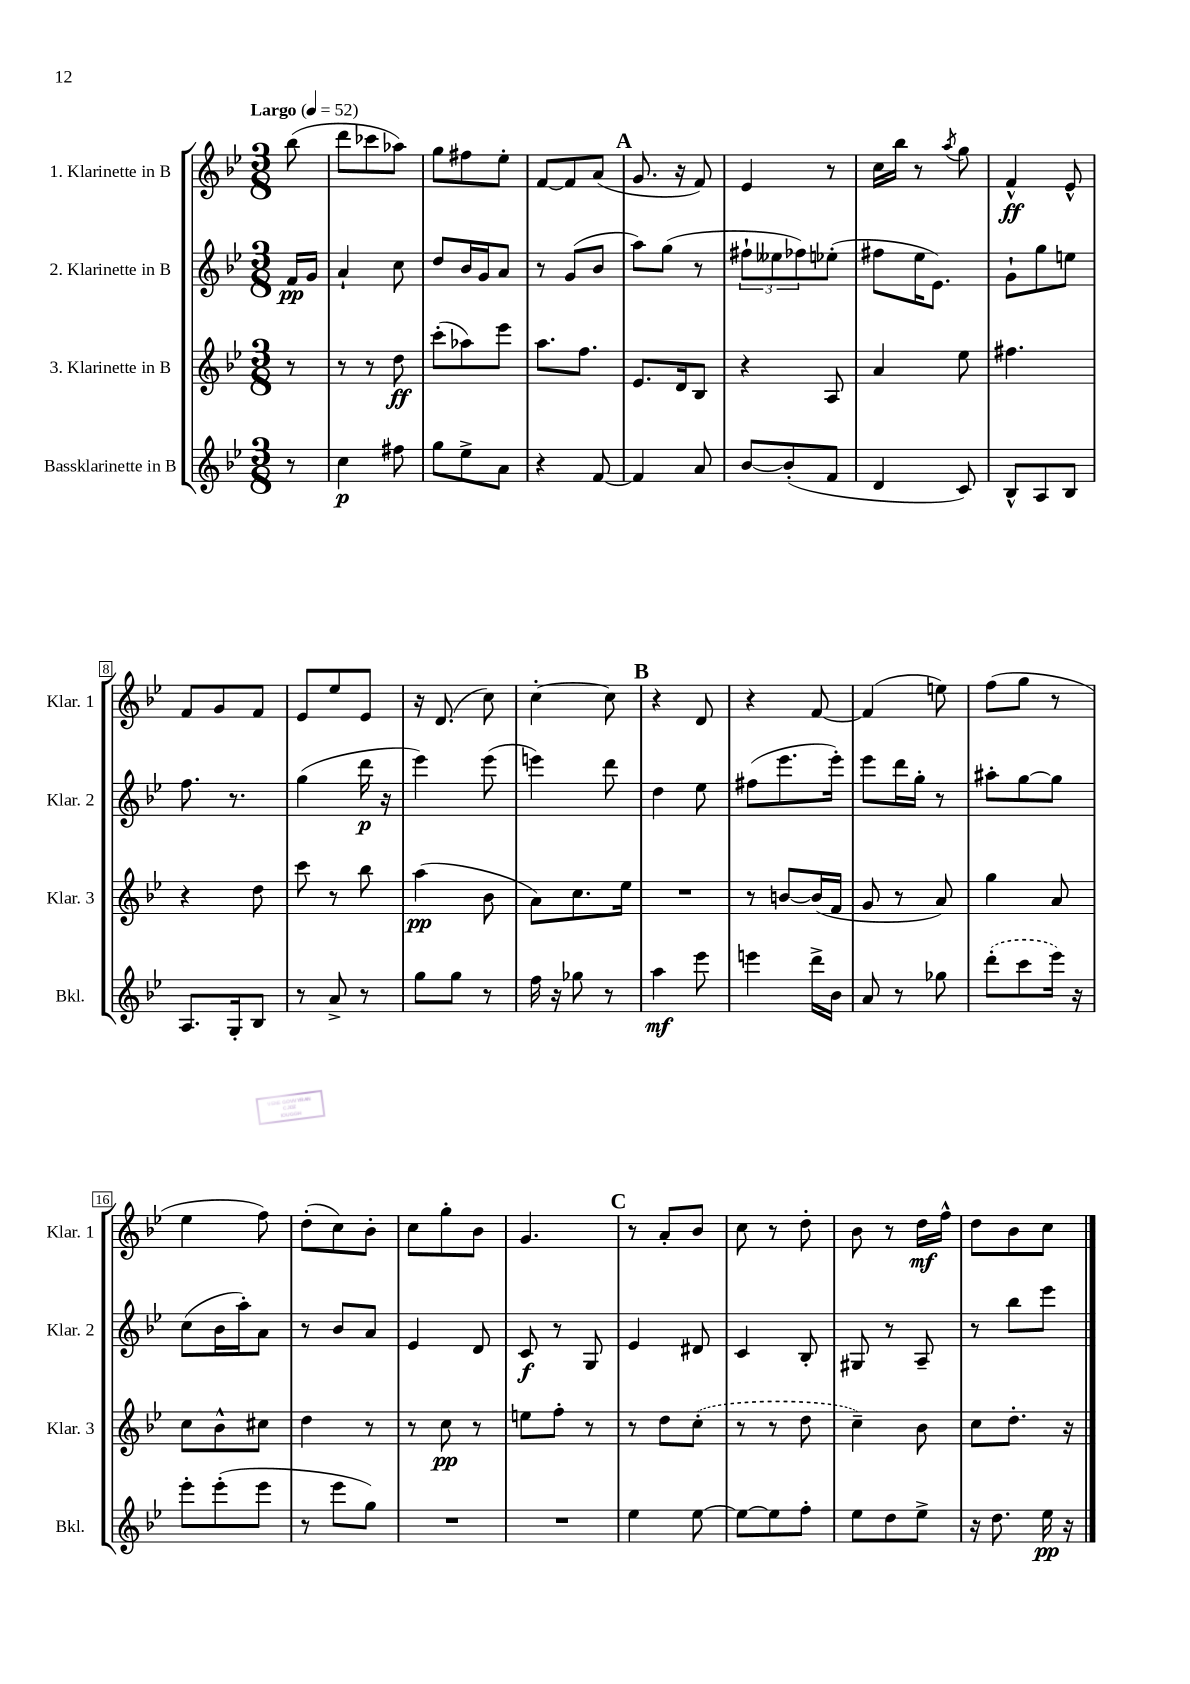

**kern	**kern	**kern	**kern
*staff4	*staff3	*staff2	*staff1
*clefG2	*clefG2	*clefG2	*clefG2
*k[b-e-]	*k[b-e-]	*k[b-e-]	*k[b-e-]
*M3/8	*M3/8	*M3/8	*M3/8
*MM52	*MM52	*MM52	*MM52
8r	8r	16f	(8bb-
.	.	16g	.
=	=	=	=
4cc	8r	4a`	8ddd
.	8r	.	8ccc-
8ff#	8dd	8cc	8aa-)
=	=	=	=
8gg	(8ccc'	8dd	8gg
8ee-^	8aa-)	16b-	8ff#
.	.	16g	.
8a	8eee-	8a	8ee-'
=	=	=	=
4r	8.aa	8r	[8f
.	.	(8g	8f]
.	8.ff	.	.
[8f	.	8b-	(8a
=	=	=	=
4f]	8.e-	8aa)	8.g
.	.	(8gg	.
.	16d	.	16r
8a	8B-	8r	8f)
=	=	=	=
[8b-	4r	12ff#`	4e-
.	.	12ee--	.
(8b-']	.	.	.
.	.	12ff-)	.
8f	8A	(8ee-'	8r
=	=	=	=
4d	4a	8ff#	16cc
.	.	.	16bb-
.	.	16ee-	8r
.	.	8.e-)	.
.	.	.	8qaa
8c)	8ee-	.	8gg
=	=	=	=
8B-^^	4.ff#	8g`	4f^^
8A	.	8gg	.
8B-	.	8ee	8e-^^
=	=	=	=
8.A	4r	8.ff	8f
.	.	.	8g
16G'	.	8.r	.
8B-	8dd	.	8f
=	=	=	=
8r	8ccc	(4gg	8e-
8a^	8r	.	8ee-
8r	8bb-	16ddd	8e-
.	.	16r	.
=	=	=	=
8gg	(4aa	4eee-)	16r
.	.	.	(8.d
8gg	.	.	.
8r	8b-	(8eee-	8cc)
=	=	=	=
16ff	8a)	4eee)	[4cc'
16r	.	.	.
8gg-	8.cc	.	.
8r	.	8ddd	8cc]
.	16ee-	.	.
=	=	=	=
4aa	4.r	4dd	4r
8eee-	.	8ee-	8d
=	=	=	=
4eee	8r	(8ff#	4r
.	[8b	8.eee-	.
16ddd^	(16b]	.	[8f
16b-	16f	16eee-')	.
=	=	=	=
8a	8g	8eee-	(4f]
8r	8r	16ddd	.
.	.	16gg'	.
8gg-	8a)	8r	8ee)
=	=	=	=
(8ddd'	4gg	8aa#'	(8ff
8ccc	.	[8gg	8gg
16eee-)	8a	8gg]	8r
16r	.	.	.
=	=	=	=
8eee-'	8cc	(8cc	4ee-
(8eee-'	8b-^^	16b-	.
.	.	16aa')	.
8eee-	8cc#	8a	8ff)
=	=	=	=
8r	4dd	8r	(8dd'
8eee-	.	8b-	8cc)
8gg)	8r	8a	8b-'
=	=	=	=
4.r	8r	4e-	8cc
.	8cc	.	8gg'
.	8r	8d	8b-
=	=	=	=
4.r	8ee	8c	4.g
.	8ff'	8r	.
.	8r	8G	.
=	=	=	=
4ee-	8r	4e-	8r
.	8dd	.	8a'
[8ee-	(8cc'	8d#	8b-
=	=	=	=
8ee-_	8r	4c	8cc
8ee-]	8r	.	8r
8ff'	8dd	8B-'	8dd'
=	=	=	=
8ee-	4cc~)	8G#	8b-
8dd	.	8r	8r
8ee-^	8b-	8A~	16dd
.	.	.	16ff^^
=	=	=	=
16r	8cc	8r	8dd
8.dd	.	.	.
.	8.dd'	8bb-	8b-
16ee-	.	8eee-	8cc
16r	16r	.	.
==	==	==	==
*-	*-	*-	*-
